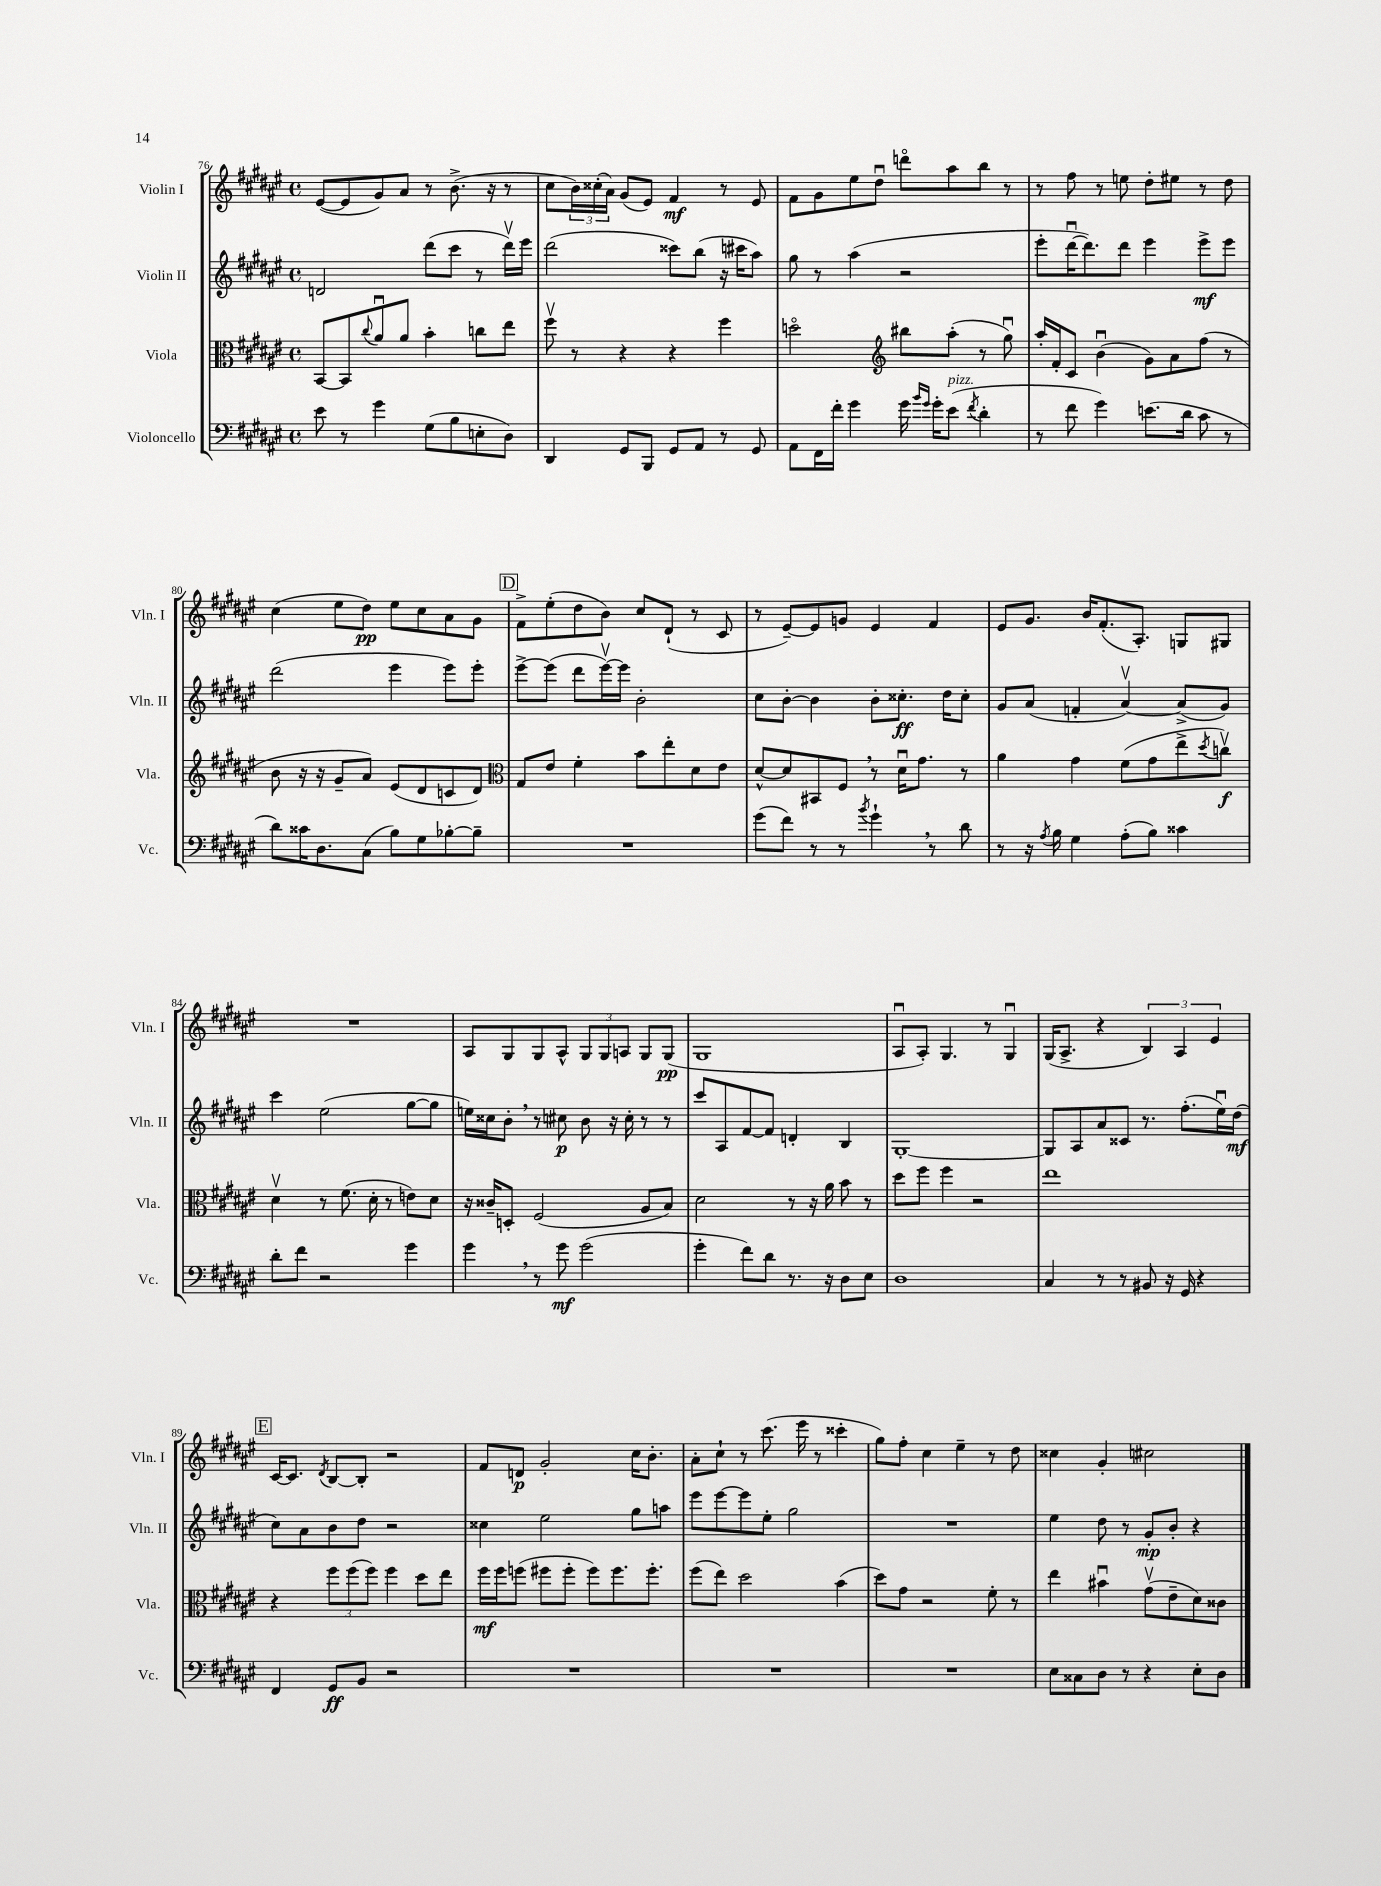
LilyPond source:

<<
\new StaffGroup <<
\new Staff = "s0" \with { instrumentName = "Violin I" shortInstrumentName = "Vln. I" } {
    \clef treble \key fis \major \defaultTimeSignature \time 4/4
    eis'8~( eis'8 gis'8) ais'8 r8 b'8.->( r16 r8 |
    cis''8 \tuplet 3/2 { b'16) cisis''16-.( ais'16) } gis'8( eis'8) fis'4\mf r8 eis'8 |
    fis'8 gis'8 eis''8 dis''8\downbow d'''8\flageolet ais''8 b''8 r8 |
    r8 fis''8 r8 e''8 dis''8-. eis''8 r8 dis''8 |
    cis''4( eis''8 dis''8\pp) eis''8 cis''8 ais'8 gis'8 |
    \mark \markup { \box "D" } fis'8-> eis''8-.( dis''8 b'8) cis''8 dis'8-!( r8 cis'8 |
    r8 eis'8~--) eis'8 g'8 eis'4 fis'4 |
    eis'8 gis'8. b'16 fis'8.-.( ais8.-.) g8 gis8 |
    R1 |
    ais8 gis8 gis8 ais8-^ \tuplet 3/2 { gis8 gis8 a8 } gis8 gis8\pp( |
    gis1 |
    ais8\downbow ais8-.) gis4. r8 gis4\downbow |
    gis16( ais8.-> r4 \tuplet 3/2 { b4) ais4 eis'4 } |
    \mark \markup { \box "E" } cis'16~ cis'8. \acciaccatura { dis'8 } b8~ b8-. r2 |
    fis'8 d'8\p gis'2-. cis''16 b'8.-. |
    ais'8-. cis''8-! r8 cis'''8.( eis'''16 r8 cisis'''4-. |
    gis''8) fis''8-. cis''4 eis''4-- r8 dis''8 |
    cisis''4 gis'4-. cis''2 \bar "|." |
}
\new Staff = "s1" \with { instrumentName = "Violin II" shortInstrumentName = "Vln. II" } {
    \clef treble \key fis \major \defaultTimeSignature \time 4/4
    d'2 dis'''8( cis'''8 r8 dis'''16\upbow) eis'''16 |
    dis'''2( cisis'''8) b''8( r16 cis'''16 ais''8) |
    gis''8 r8 ais''4( r2 |
    eis'''8-. dis'''16~\downbow dis'''8.) dis'''8 eis'''4 eis'''8->\mf eis'''8 |
    dis'''2( eis'''4 eis'''8) eis'''8-. |
    \mark \markup { \box "D" } eis'''8~-> eis'''8( dis'''8 eis'''16~\upbow) eis'''16 b'2-. |
    cis''8 b'8~-. b'4 b'8-. cisis''8.-.\ff dis''16 cisis''8-. |
    gis'8 ais'8( f'4-. ais'4~\upbow) ais'8->( gis'8) |
    cis'''4 eis''2( gis''8~ gis''8 |
    e''16) cisis''16 b'8-. \breathe r8 cis''8\p b'8 r16 cis''16-. r8 r8 |
    cis'''8 ais8 fis'8~ fis'8 d'4-. b4 |
    gis1~-. |
    gis8 ais8 ais'8 cisis'8 r8. fis''8.-.( eis''16\downbow) dis''16\mf( |
    \mark \markup { \box "E" } cis''8) ais'8 b'8 dis''8 r2 |
    cisis''4 eis''2 gis''8 a''8 |
    eis'''8 eis'''8~ eis'''8 eis''8-. gis''2 |
    R1 |
    eis''4 dis''8 r8 gis'8-.\mp b'8-. r4 \bar "|." |
}
\new Staff = "s2" \with { instrumentName = "Viola" shortInstrumentName = "Vla." } {
    \clef alto \key fis \major \defaultTimeSignature \time 4/4
    b,8~ b,8 \appoggiatura { cis''8 } ais'8\downbow ais'8 b'4-. c''8 eis''8 |
    fis''8\upbow r8 r4 r4 fis''4 |
    d''2\flageolet \clef treble bis''8 ais''8-.( r8 gis''8\downbow) |
    ais''16-. fis'16-. cis'8 b'4\downbow( gis'8) ais'8 fis''8( r8 |
    b'8 r16 r16 gis'8-- ais'8) eis'8( dis'8 c'8 dis'8) |
    \mark \markup { \box "D" } \clef alto gis8 eis'8 fis'4-. b'8 eis''8-. dis'8 eis'8 |
    dis'8~-^ dis'8 bis,8 fis8 \breathe r8 dis'16\downbow gis'8. r8 |
    ais'4 gis'4 fis'8( gis'8 eis''8-> \acciaccatura { dis''8 } c''8\upbow\f) |
    dis'4\upbow r8 fis'8.( dis'16-. r8 e'8) dis'8 |
    r16 cisis'16-- d8-. fis2( ais8 b8) |
    dis'2 r8 r16 ais'16 b'8 r8 |
    dis''8 fis''8 fis''4 r2 |
    eis''1 |
    \mark \markup { \box "E" } r4 \tuplet 3/2 { fis''8 fis''8( fis''8) } fis''4 dis''8 eis''8 |
    fis''16\mf fis''16 f''8( fis''8 fis''8-. fis''8) fis''8. fis''8.-. |
    fis''8( eis''8) dis''2 b'4( |
    dis''8) gis'8 r2 fis'8-. r8 |
    eis''4 bis'4\downbow gis'8\upbow( eis'8-- dis'8) cisis'8 \bar "|." |
}
\new Staff = "s3" \with { instrumentName = "Violoncello" shortInstrumentName = "Vc." } {
    \clef bass \key fis \major \defaultTimeSignature \time 4/4
    eis'8 r8 gis'4 gis8( b8 e8-. dis8) |
    dis,4 gis,8 b,,8 gis,8 ais,8 r8 gis,8 |
    ais,8 fis,16 fis'16-. gis'4 gis'16 \grace { b'16 gis'16 } gis'16-. eis'8^\markup { \italic "pizz." }( \acciaccatura { fis'8 } dis'4-. |
    r8 fis'8 gis'4) e'8.( dis'16 cis'8 r8 |
    dis'8) cisis'16 dis8. cis8( b8) gis8 bes8~-. bes8-- |
    \mark \markup { \box "D" } R1 |
    gis'8( fis'8) r8 r8 \acciaccatura { b'8 } gis'4-! \breathe r8 dis'8 |
    r8 r16 \acciaccatura { ais8 } b16 gis4 ais8-.( b8) cisis'4 |
    dis'8-. fis'8 r2 gis'4 |
    gis'4 \breathe r8 gis'8\mf gis'2( |
    gis'4-. fis'8) dis'8 r8. r16 dis8 eis8 |
    dis1 |
    cis4 r8 r8 bis,8 r16 gis,16 r4 |
    \mark \markup { \box "E" } fis,4 gis,8\ff b,8 r2 |
    R1 |
    R1 |
    R1 |
    eis8 cisis8 dis8 r8 r4 eis8-. dis8 \bar "|." |
}
>>
>>
\layout { \context { \Score currentBarNumber = #76 } }
